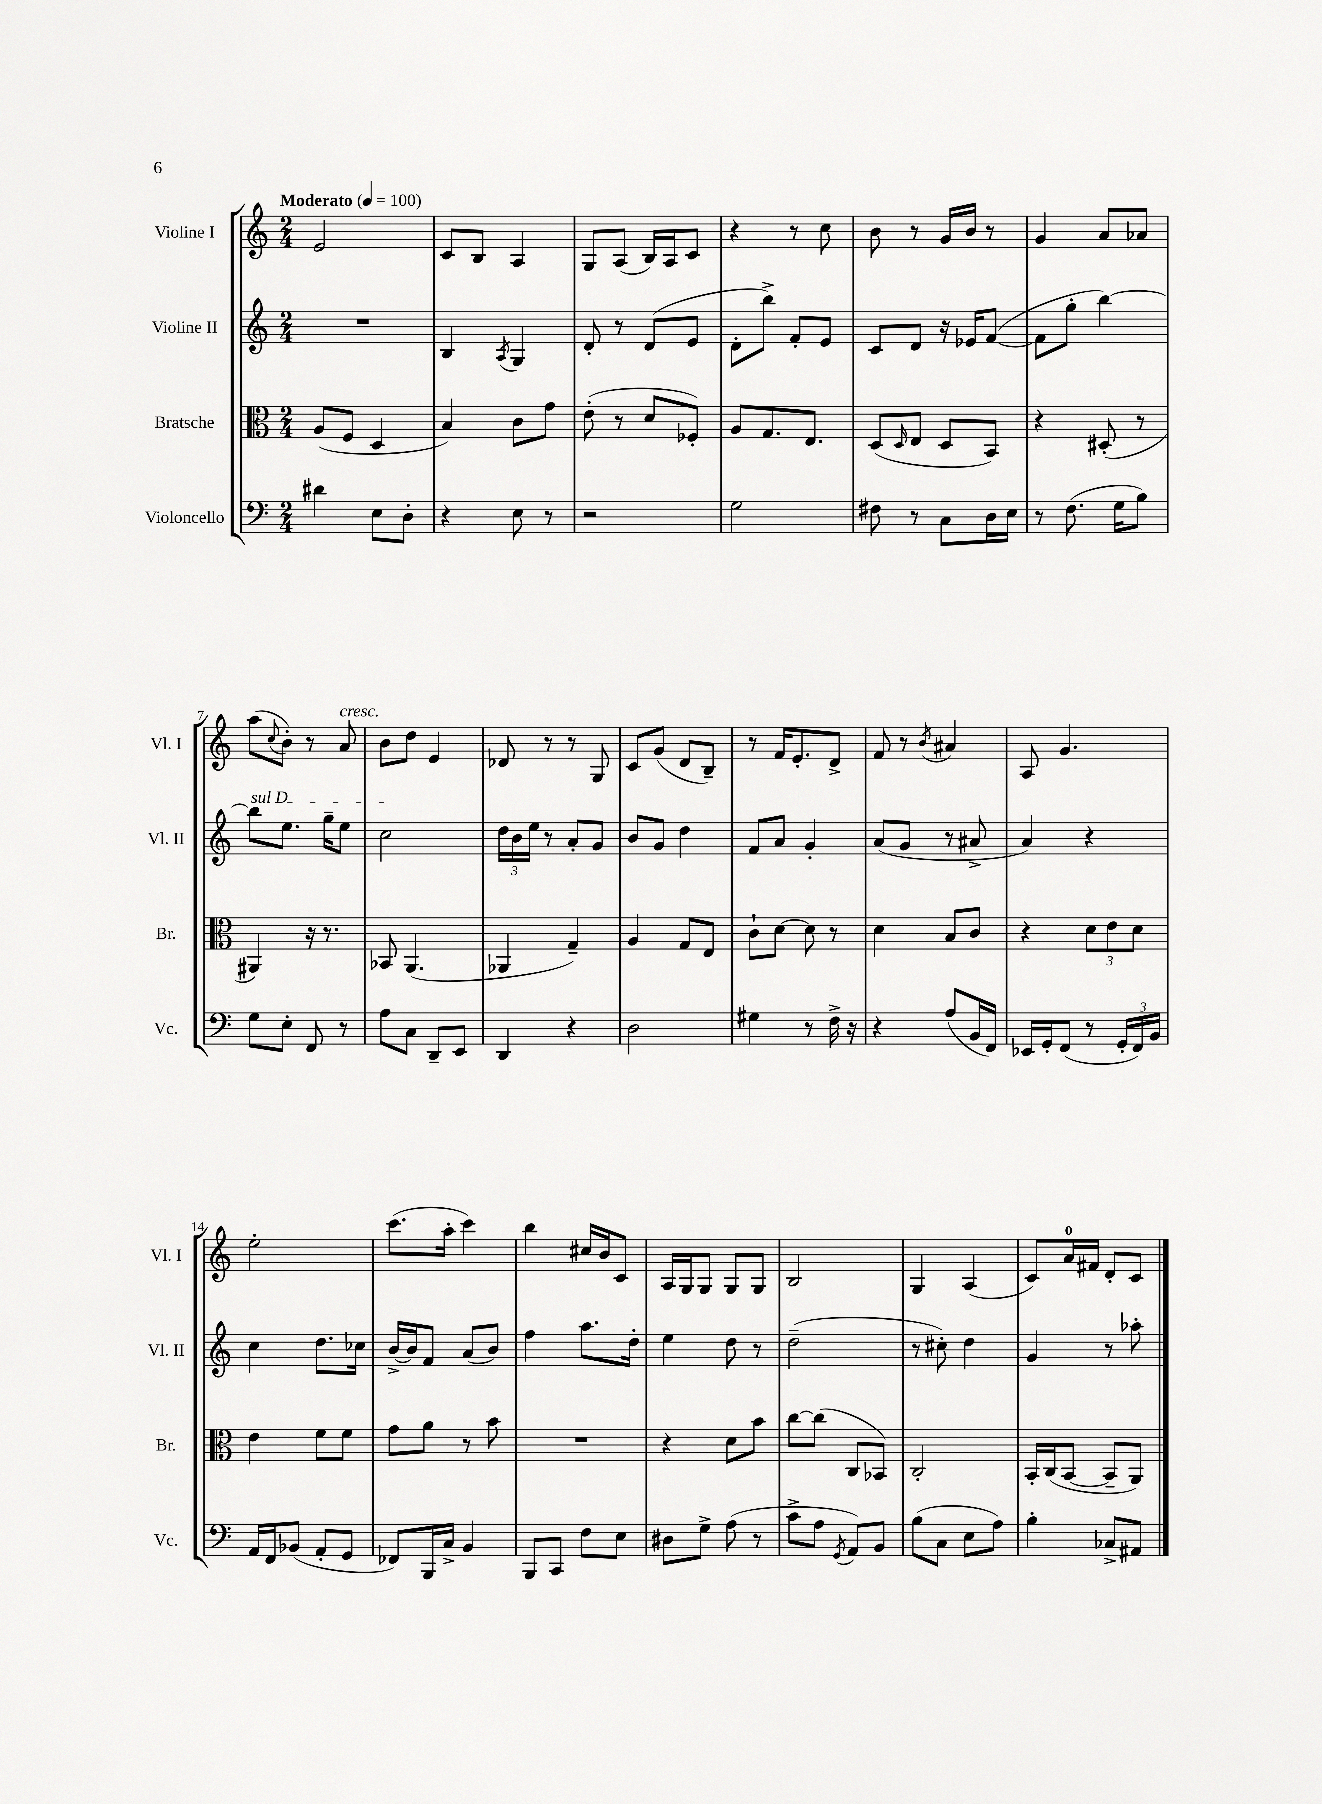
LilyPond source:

<<
\new StaffGroup <<
\new Staff = "s0" \with { instrumentName = "Violine I" shortInstrumentName = "Vl. I" } {
    \clef treble \key c \major \numericTimeSignature \time 2/4 \tempo "Moderato" 4 = 100
    e'2 |
    c'8 b8 a4 |
    g8 a8( b16) a16 c'8 |
    r4 r8 c''8 |
    b'8 r8 g'16 b'16 r8 |
    g'4 a'8 aes'8 |
    a''8( \appoggiatura { c''8 } b'8-.) r8 a'8^\markup { \italic "cresc." } |
    b'8 d''8 e'4 |
    des'8 r8 r8 g8 |
    c'8 g'8( d'8 b8--) |
    r8 f'16 e'8.-. d'8-> |
    f'8 r8 \acciaccatura { b'8 } ais'4 |
    a8 g'4. |
    e''2-. |
    c'''8.( a''16-. c'''4) |
    b''4 cis''16 b'16 c'8 |
    a16 g16 g8 g8 g8 |
    b2 |
    g4 a4( |
    c'8) a'16-0 fis'16 d'8-. c'8 \bar "|." |
}
\new Staff = "s1" \with { instrumentName = "Violine II" shortInstrumentName = "Vl. II" } {
    \clef treble \key c \major \numericTimeSignature \time 2/4
    R2 |
    b4 \acciaccatura { a8 } g4 |
    d'8-. r8 d'8( e'8 |
    d'8-. b''8->) f'8-. e'8 |
    c'8 d'8 r16 ees'16 f'8~( |
    f'8 g''8-. b''4~) |
    \once \override TextSpanner.bound-details.left.text = \markup { \italic "sul D" } b''8\startTextSpan e''8. g''16-- e''8 |
    c''2\stopTextSpan |
    \tuplet 3/2 { d''16 b'16 e''16 } r8 a'8-. g'8 |
    b'8 g'8 d''4 |
    f'8 a'8 g'4-. |
    a'8( g'8 r8 ais'8-> |
    a'4) r4 |
    c''4 d''8. ces''16 |
    b'16~-> b'16 f'8 a'8( b'8) |
    f''4 a''8. d''16-. |
    e''4 d''8 r8 |
    d''2--( |
    r8 cis''8-.) d''4 |
    g'4 r8 aes''8-. \bar "|." |
}
\new Staff = "s2" \with { instrumentName = "Bratsche" shortInstrumentName = "Br." } {
    \clef alto \key c \major \numericTimeSignature \time 2/4
    a8( f8 d4 |
    b4) c'8 g'8 |
    e'8-.( r8 d'8 fes8-.) |
    a8 g8. e8. |
    d8( \grace { d16 } e8 d8 b,8) |
    r4 dis8-.( r8 |
    ais,4) r16 r8. |
    bes,8 a,4.( |
    aes,4 g4--) |
    a4 g8 e8 |
    c'8-! d'8~ d'8 r8 |
    d'4 b8 c'8 |
    r4 \tuplet 3/2 { d'8 e'8 d'8 } |
    e'4 f'8 f'8 |
    g'8 a'8 r8 b'8 |
    R2 |
    r4 d'8 b'8 |
    c''8~ c''8( c8 bes,8) |
    c2-. |
    b,16-. c16( b,8~ b,8-- a,8) \bar "|." |
}
\new Staff = "s3" \with { instrumentName = "Violoncello" shortInstrumentName = "Vc." } {
    \clef bass \key c \major \numericTimeSignature \time 2/4
    dis'4 e8 d8-. |
    r4 e8 r8 |
    r2 |
    g2 |
    fis8 r8 c8 d16 e16 |
    r8 f8.( g16 b8) |
    g8 e8-. f,8 r8 |
    a8 c8 d,8-- e,8 |
    d,4 r4 |
    d2 |
    gis4 r8 f16-> r16 |
    r4 a8( b,16 f,16) |
    ees,16 g,16-. f,8( r8 \tuplet 3/2 { g,16-. f,16) b,16 } |
    a,16 f,16 bes,8( a,8-. g,8 |
    fes,8) b,,16 c16-> b,4 |
    b,,8 c,8 f8 e8 |
    dis8 g8-> a8( r8 |
    c'8-> a8 \acciaccatura { g,8 } a,8) b,8 |
    b8( c8 e8 a8) |
    b4-. ces8-> ais,8 \bar "|." |
}
>>
>>
